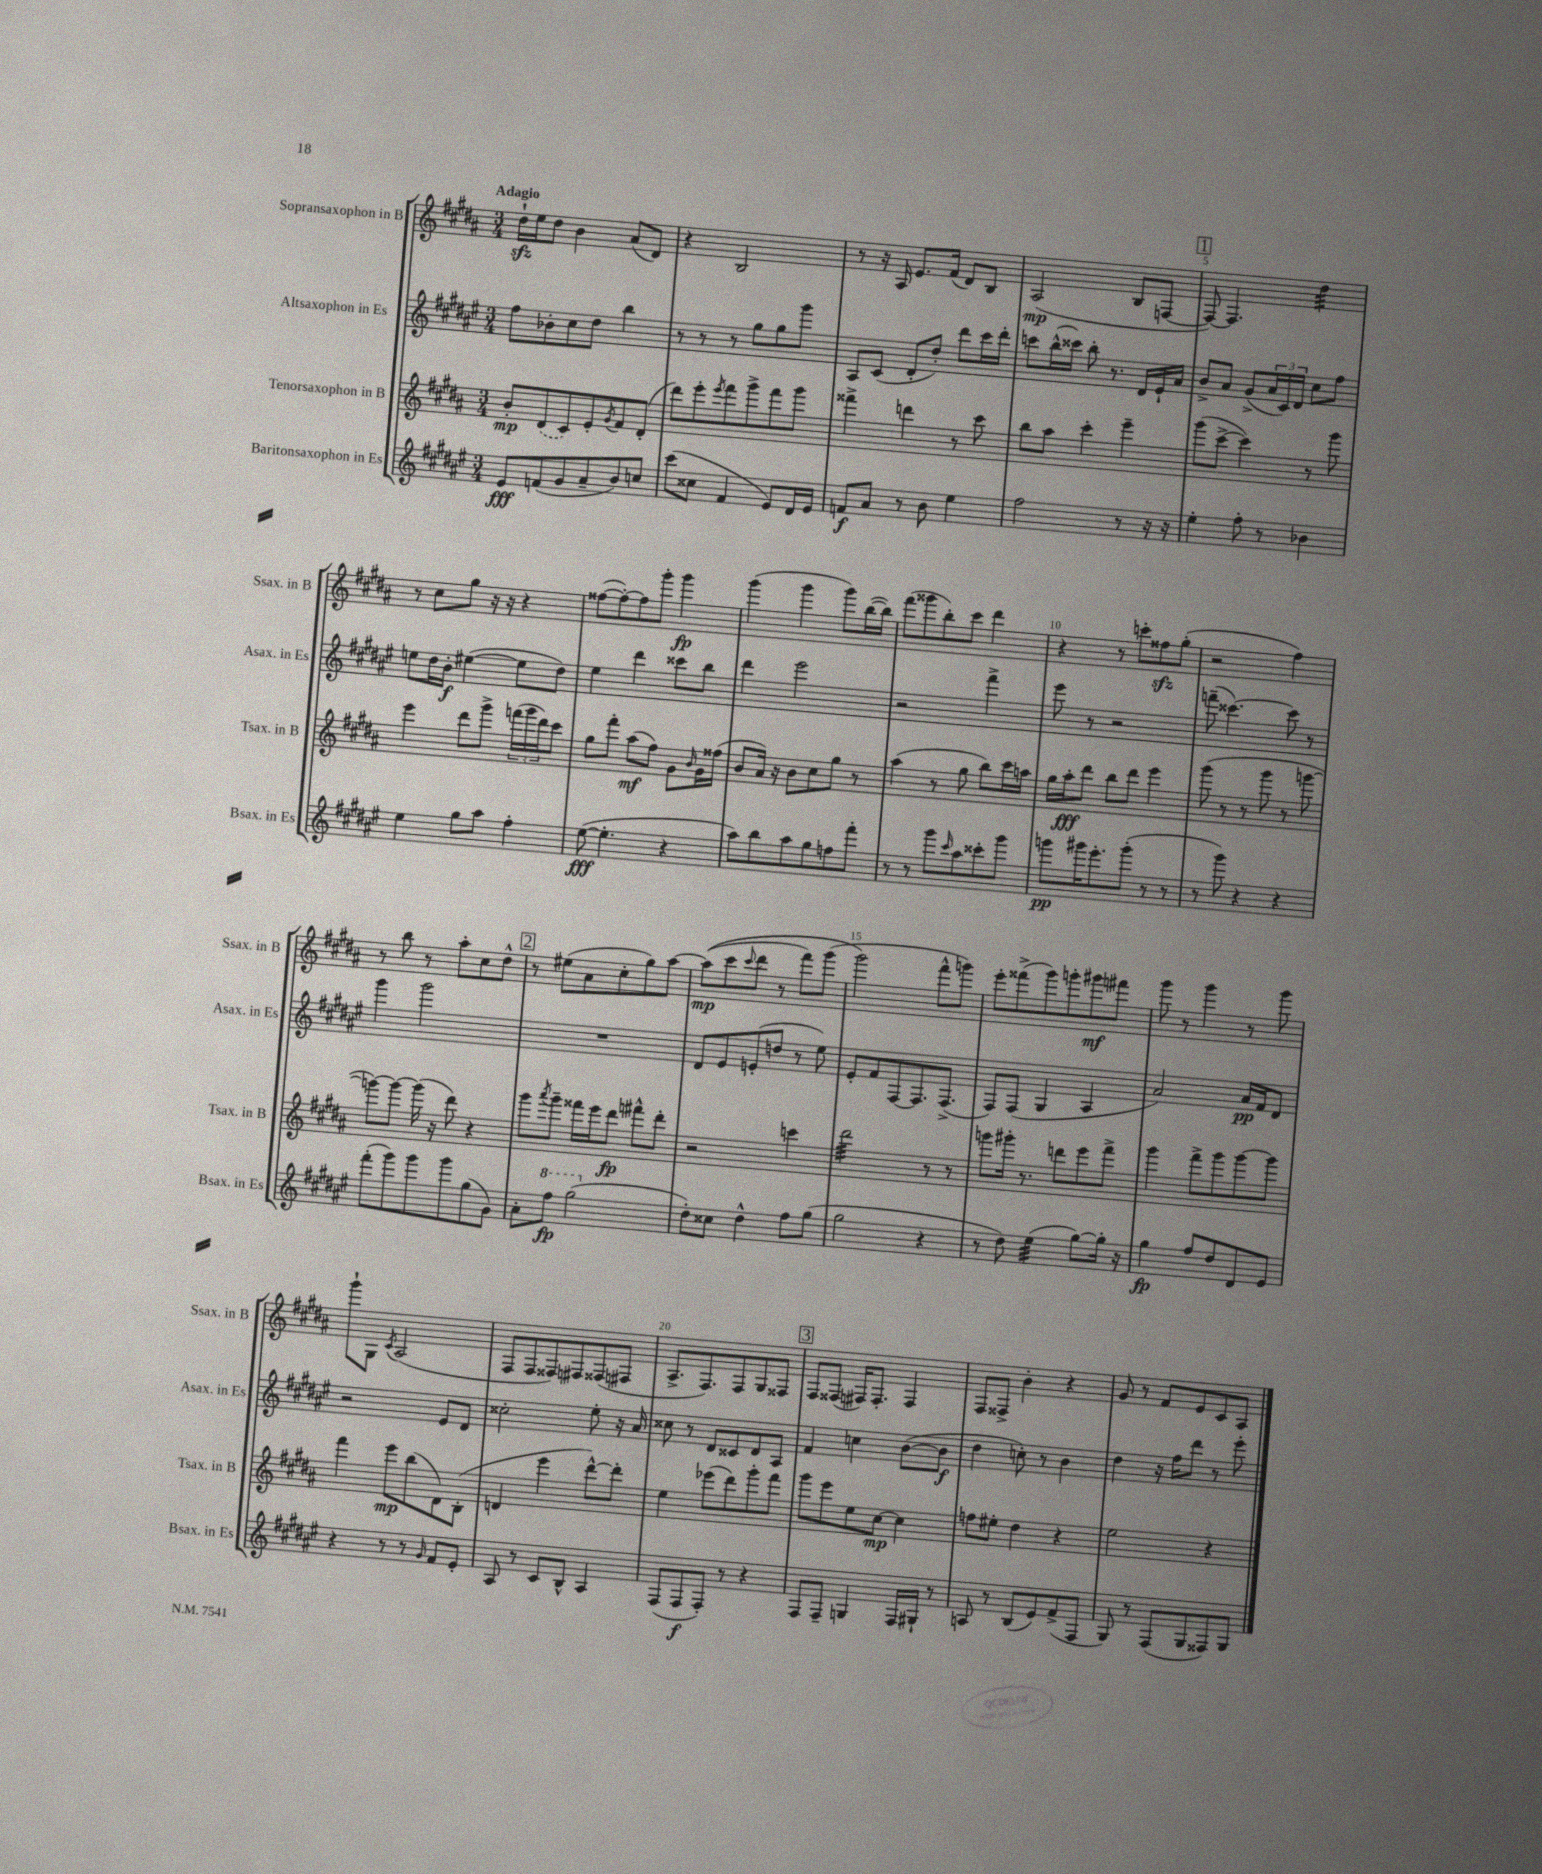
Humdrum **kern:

**kern	**kern	**kern	**kern
*staff4	*staff3	*staff2	*staff1
*clefG2	*clefG2	*clefG2	*clefG2
*k[f#c#g#d#a#e#]	*k[f#c#g#d#a#]	*k[f#c#g#d#a#e#]	*k[f#c#g#d#a#]
*M3/4	*M3/4	*M3/4	*M3/4
8e#	8b'	8ff#	16dd#`
.	.	.	16ee
(8f	(8d#	8b-'	8dd#
8g#	8c#)	8cc#	4b
8a#~	8e'	8dd#	.
.	8qg#	.	.
8b)	8f#	4bb	(8a#
8cc	(8d#'	.	8d#)
=	=	=	=
(8ccc#	8ddd#)	8r	4r
8cc##	8eee'	8r	.
.	8qeee	.	.
4f#	8fff#	8r	2B
.	8ggg#^	8gg#	.
8e#)	8fff#	8gg#	.
16d#	8ggg#	8ggg#	.
16e#	.	.	.
=	=	=	=
8f	4fff##^	8A#	8r
8a#	.	(8c#	16r
.	.	.	16A#
8r	4ddd	8d#'	8.e
8b	.	8dd#')	.
.	.	.	(16f#
4ee#	8r	8ddd#	8d#)
.	8ccc#	16ccc#	8B
.	.	16ddd#'	.
=	=	=	=
2ff#	8bb	8ccc	(2A#
.	8aa#	(16bb^^	.
.	.	16ccc##)	.
.	4ccc#'	8bb'	.
.	.	8.r	.
8r	4eee~	.	8B
.	.	16d#	.
16r	.	16e#`	[8F
16r	.	16a#	.
=	=	=	=
4ee#'	(8ggg#	8b^	8F_)
.	[8ccc#^	8a#	4.F]
8ff#'	4ccc#])	(8g#^	.
8r	.	24a#	.
.	.	24c#)	.
.	.	24d#	.
4b-	8r	8cc#	4dd#
.	8ggg#	8ff#	.
=	=	=	=
4ee#	4eee	8ee	8r
.	.	16dd#	8cc#
.	.	16b'	.
8gg#	8ddd#	([4ee#	8gg#
8aa#	8ggg#^	.	16r
.	.	.	16r
4ff#'	(24fff	8ee#]	4r
.	24ggg#	.	.
.	24ddd#)	.	.
.	8ccc#	8dd#)	.
=	=	=	=
([8ee#	8gg#	4ee#	([8ff##
4.ee#']	8fff#'	.	8ff##'_)
.	(8aa#	4ddd#	8ff##]
.	8ff#)	.	8ggg#'
4r	8g#	8ccc##	4ggg#
.	16qqb	.	.
.	16g#	8bb	.
.	(16ff##	.	.
=	=	=	=
8aa#)	8b	4ddd#	(4ggg#
8bb	16a#)	.	.
.	16r	.	.
8aa#	8b	2eee#	4ggg#
8gg#	8cc#	.	.
8ff	8gg#	.	8ggg#)
8fff#'	8r	.	([16bb
.	.	.	16bb])
=	=	=	=
8r	(4aa#	2r	(8fff#
8r	.	.	8ggg##
8ggg#	8r	.	8bb')
16qqccc#	.	.	.
8aa#	8gg#	.	8ccc#
8ccc##'	8bb)	4fff#^	4ddd#
8ggg#	16ccc#	.	.
.	16aa	.	.
=	=	=	=
8ggg	16gg#	8eee#	4r
.	16aa#'	.	.
16ggg#	8ddd#	8r	.
8.eee#'	.	.	.
.	8bb	2r	8r
(8ggg#'	8ddd#	.	8ccc'
8r	4eee	.	8ff##
8r	.	.	(8gg#'
=	=	=	=
8r	(8ggg#	(8fff~	2r
8ggg#)	8r	[4.ccc##)	.
4r	8r	.	.
.	8ggg#	.	.
4r	8r	8ccc##]	4ff#)
.	[8ggg	8r	.
=	=	=	=
(8fff#'	8ggg_)	4ggg#	8r
8ggg#)	8ggg_	.	8bb
8ggg#	(16ggg]	2ggg#	8r
.	16r	.	.
8ggg#	8ddd#)	.	8aa#'
(8gg#	4r	.	8cc#
8g#)	.	.	8dd#^^
=	=	=	=
8a#'	8ggg#	2.r	8r
.	8qaaa#	.	.
8fff#	8ggg#~	.	(8ee#
(2ggg#	16fff##	.	8a#
.	16eee	.	.
.	8ddd#	.	8cc#'
.	8fff#^^	.	8gg#)
.	8ddd#'	.	[8aa#
=	=	=	=
8dd#')	2r	8d#	&((8aa#]
8cc##	.	8e#	8ccc#
.	.	.	8qqccc#
4dd#^^	.	(8e'	8ddd#
.	.	8dd	8r
8ff#	4ccc	8r	8fff#)
(8gg#	.	8ee#)	(8ggg#
=	=	=	=
2gg#	2ddd#	8e#'	2ggg#&)
.	.	8f#	.
.	.	[8F#	.
.	.	8.F#]	.
4r	8r	.	8fff#^^
.	.	(8.F#^	.
.	8r	.	8ggg)
=	=	=	=
8r	8ggg	8F#)	8eee'
8dd#)	16ggg#'	(8F#	(8fff##^
.	8.r	.	.
(4ee#	.	4G#	8ggg#)
.	8ddd	.	8ggg'
[8gg#)	8eee	4A#	8ggg#
16gg#']	8fff#^	.	8fff#
16r	.	.	.
=	=	=	=
4gg#	4ggg#	2a#)	8ggg#
.	.	.	8r
8ff#	8fff#^	.	4ggg#
8dd#	8ggg#	.	.
8d#	[8ggg#	16a#	8r
.	.	16f#	.
8e#	8ggg#]	8d#	8ggg#
=	=	=	=
4r	4fff#	2r	8ggg#`
.	.	.	8G#
.	.	.	8qc#
8r	8eee	.	(2A#
8r	(8bb	.	.
16qqg#	.	.	.
8f#	8d#)	8e#	.
8e#'	(8B'	8d#	.
=	=	=	=
8A#	4d	2cc##'	8F#
8r	.	.	8F#
8c#	4eee	.	8F##)
8B^^	.	.	8F#
4A#	[8ddd#^^)	8ee#'	(8F##
.	8ddd#']	16r	8F#
.	.	16a#	.
=	=	=	=
(8F#	4ee	8cc##	8.A#^
8F#	.	8r	.
.	.	.	8.F#)
8F#')	(8eee-	8d#	.
8r	8ddd#)	8c##	8F#
4r	8ggg#'	8d#	8G#
.	8fff#	8A#	8F##
=	=	=	=
8F#	8ggg#	4f#	8F#
8F#~	8eee	.	(8F##
4G	8ee	4cc	16F#)
.	.	.	8.F#'
.	[8cc#	.	.
16F#	4cc#]	([8b	4F#
16G#`	.	.	.
8r	.	8b]	.
=	=	=	=
8A	8ff	4dd#	8F#
8r	8ee#'	.	8F##^
(8B	4dd#	8cc')	4b'
8e#)	.	8r	.
(8f#^	4r	4b	4r
8F#	.	.	.
=	=	=	=
8G#)	2ee	4dd#	8g#
8r	.	.	8r
(8F#	.	16r	8f#
.	.	16ff#	.
8G#	.	8ddd#	8e
8F##)	4r	8r	8c#
8G#	.	8eee#'	8A#
==	==	==	==
*-	*-	*-	*-
